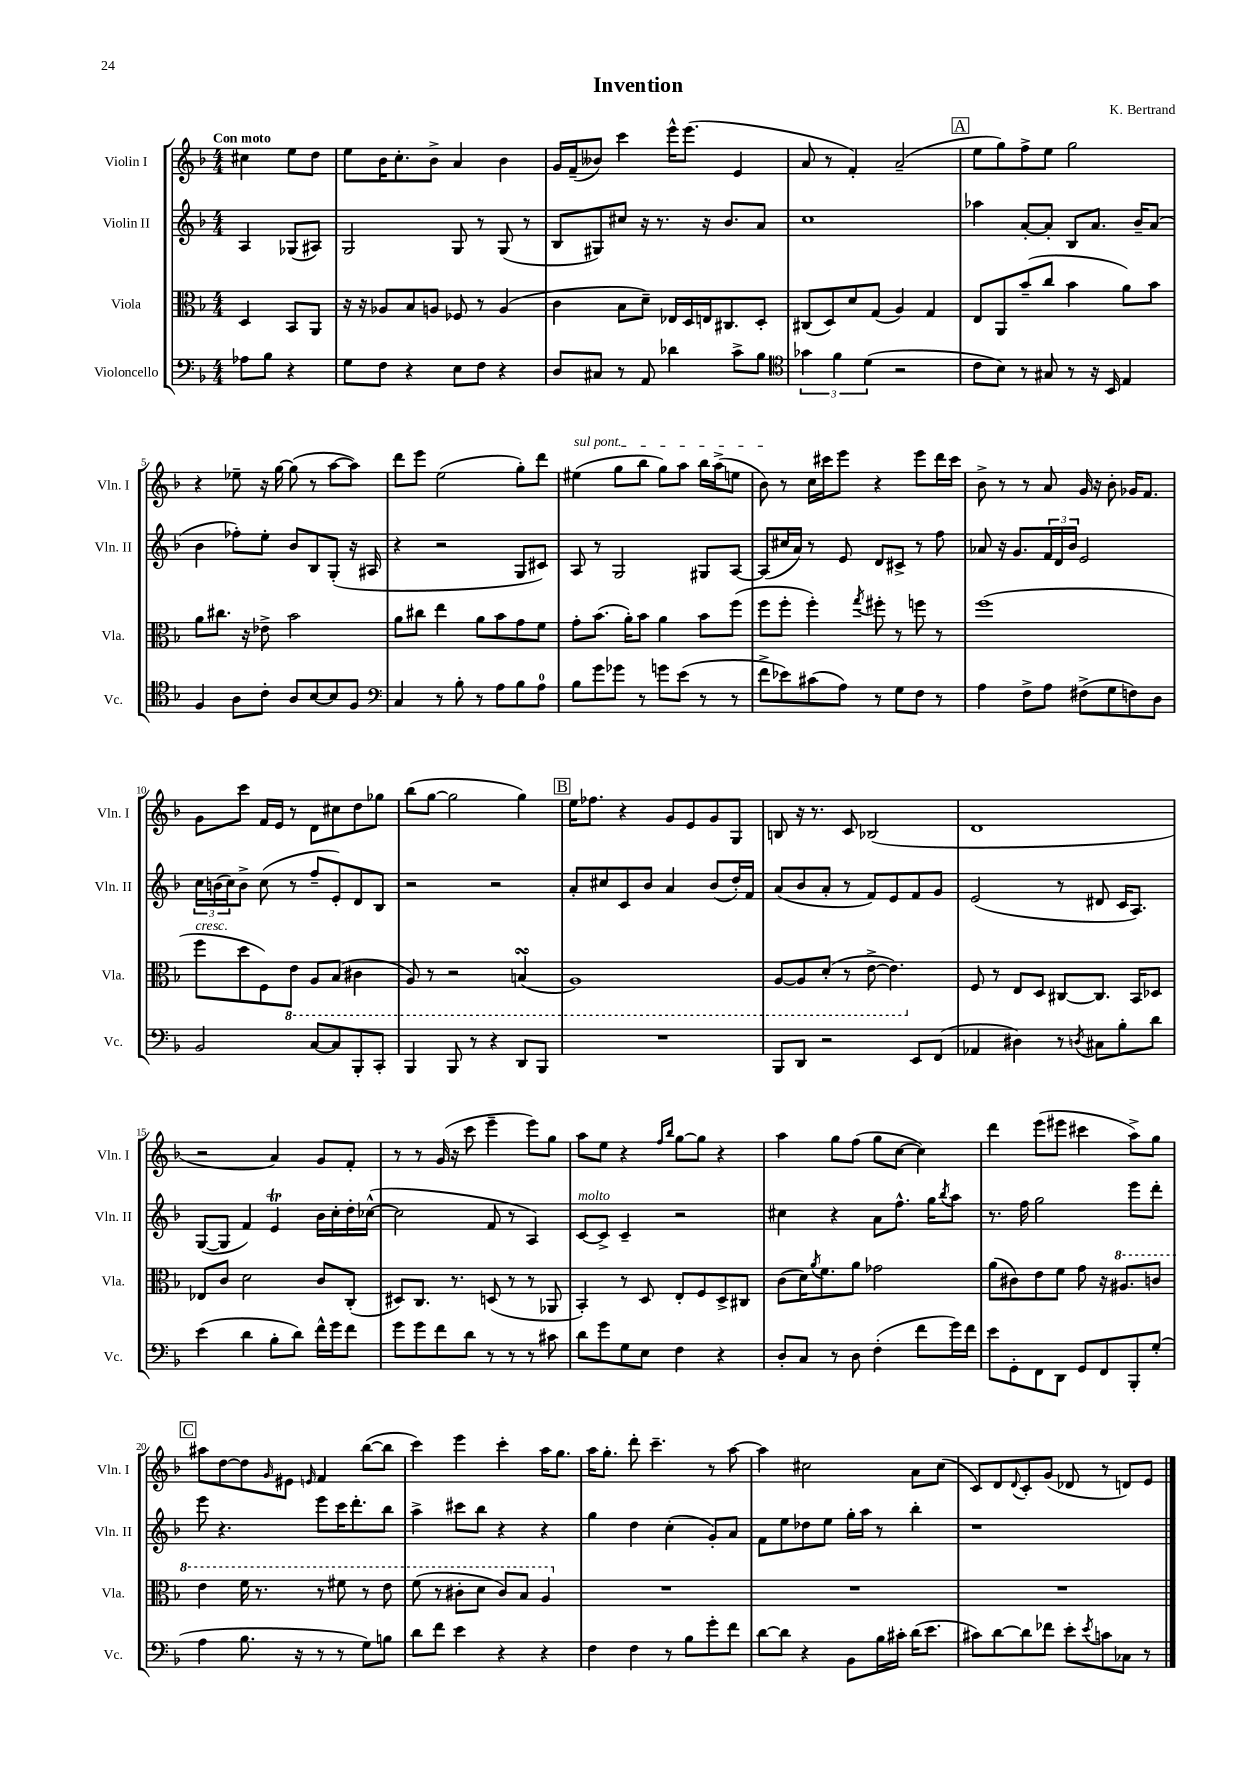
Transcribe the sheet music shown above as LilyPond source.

\header { title = "Invention" composer = "K. Bertrand" }
<<
\new StaffGroup <<
\new Staff = "s0" \with { instrumentName = "Violin I" shortInstrumentName = "Vln. I" } {
    \clef treble \key f \major \numericTimeSignature \time 4/4 \partial 2 \tempo "Con moto"
    cis''4 e''8 d''8 |
    e''8 bes'16 c''8.-. bes'8-> a'4 bes'4 |
    g'16 f'16--( beses'8) c'''4 e'''16-^ e'''8.( e'4 |
    a'8 r8 f'4-.) a'2--( |
    \mark \markup { \box "A" } e''8 g''8) f''8-> e''8 g''2 |
    r4 ees''8-- r16 g''16~ g''8( r8 a''8~ a''8) |
    d'''8 e'''8 e''2( g''8-.) d'''8 |
    \once \override TextSpanner.bound-details.left.text = \markup { \italic "sul pont." } eis''4\startTextSpan( g''8 bes''8 g''8) a''8 bes''16 a''16->( e''8 |
    bes'8\stopTextSpan) r8 c''16 cis'''16 e'''8 r4 e'''8 d'''16 cis'''16 |
    bes'8-> r8 r8 a'8 g'16 r16 bes'8-. ges'16 f'8. |
    g'8 c'''8 f'16 e'16 r8 d'8 cis''8 d''8 ges''8 |
    bes''8( g''8~ g''2 g''4) |
    \mark \markup { \box "B" } e''16 fes''8. r4 g'8 e'8 g'8 g8 |
    b8 r16 r8. c'8 bes2( |
    d'1 |
    r2 a'4) g'8 f'8-. |
    r8 r8 g'16( r16 c'''8 e'''4-- e'''8) g''8 |
    a''8 e''8 r4 \grace { f''16 bes''16 } g''8~ g''8 r4 |
    a''4 g''8 f''8( g''8 c''8~ c''4) |
    d'''4 e'''8( eis'''8 cis'''4 a''8->) g''8 |
    \mark \markup { \box "C" } ais''8 d''8~ d''8 \grace { g'16 } eis'8 \grace { e'16 } f'4 bes''8~( bes''8 |
    c'''4) e'''4 c'''4-. a''16 g''8. |
    a''16 g''8.-. d'''8-. c'''4.-- r8 a''8~ |
    a''4 cis''2 a'8 cis''8( |
    c'8) d'8 \appoggiatura { d'8 } c'8-. g'8( des'8 r8 d'8) e'8 \bar "|." |
}
\new Staff = "s1" \with { instrumentName = "Violin II" shortInstrumentName = "Vln. II" } {
    \clef treble \key f \major \numericTimeSignature \time 4/4 \partial 2
    a4 ges8( ais8) |
    g2 g8 r8 g8( r8 |
    bes8 gis8) cis''8 r16 r8. r16 bes'8. a'8 |
    c''1 |
    \mark \markup { \box "A" } aes''4 a'8~-. a'8-. bes8 a'8. bes'16-- a'8( |
    bes'4 fes''8-.) e''8-. bes'8 bes8 g8-.( r16 ais16 |
    r4 r2 g8 cis'8) |
    a8 r8 g2 gis8 a8~ |
    a8( cis''16 a'16) r8 e'8 d'8 cis'8-> r8 f''8 |
    aes'8 r16 g'8. \tuplet 3/2 { f'16 d'16 bes'16 } e'2 |
    \tuplet 3/2 { c''16 b'16( c''16) } b'8-> c''8( r8 f''8-- e'8-.) d'8 bes8 |
    r2 r2 |
    \mark \markup { \box "B" } a'8-. cis''8 c'8 bes'8 a'4 bes'8( d''16-.) f'16 |
    a'8( bes'8 a'8-. r8 f'8) e'8 f'8 g'8 |
    e'2( r8 dis'8 c'16 a8.) |
    g8~( g8 f'4) e'4\trill bes'16 c''16-. d''16-. ces''16~-^( |
    ces''2 f'8 r8 a4) |
    c'8~^\markup { \italic "molto" } c'8-> c'4-- r2 |
    cis''4 r4 a'8 f''8.-^ g''16 \acciaccatura { bes''8 } a''8 |
    r8. f''16 g''2 e'''8 d'''8-. |
    \mark \markup { \box "C" } e'''8 r4. e'''8 c'''16 d'''8.-. bes''8 |
    a''4-> cis'''8 bes''8 r4 r4 |
    g''4 d''4 c''4-.( g'8-.) a'8 |
    f'8 e''8 des''8 e''8 g''16-. a''16 r8 bes''4-. |
    r1 \bar "|." |
}
\new Staff = "s2" \with { instrumentName = "Viola" shortInstrumentName = "Vla." } {
    \clef alto \key f \major \numericTimeSignature \time 4/4 \partial 2
    d4 bes,8 a,8 |
    r16 r16 aes8 bes8 a8 fes8 r8 a4( |
    c'4 bes8 d'8--) ees16 d16 e16 cis8. d8-. |
    cis8( d8) d'8 g8( a4) g4 |
    \mark \markup { \box "A" } e8 a,8 bes'8--( c''8 bes'4 a'8) bes'8 |
    a'8 cis''8. r16 ees'8-> bes'2 |
    a'8 cis''8 e''4 a'8 bes'8 g'8 f'8 |
    g'8-. bes'8.( a'16-.) bes'8 a'4 bes'8 f''8( |
    f''8 f''8-. f''4-.) \acciaccatura { g''8 } fis''8-. r8 f''8 r8 |
    f''1( |
    f''8^\markup { \italic "cresc." } d''8 f8) \ottava #-1 e8 a,8 bes,8( cis4 |
    a,8) r8 r2 b,4\turn( |
    \mark \markup { \box "B" } a,1) |
    a,8~ a,8 d8-.( r8 e8~-> e4.) \ottava #0 |
    f8 r8 e8 d8 cis8~ cis8. bes,16 des8 |
    ees8 c'8 d'2 c'8 c8-.( |
    dis8) c8. r8. d8( r8 r8 aes,8 |
    bes,4-.) r8 d8 e8-. f8 d8-> cis8 |
    c'8( d'16) \acciaccatura { a'8 } f'8. a'8 ges'2 |
    a'8( cis'8) e'8 f'8 g'8 r16 \ottava #1 ais'8. c''!8 |
    \mark \markup { \box "C" } e''4 f''16 r8. r8 fis''8 r8 e''8 |
    f''8( r8 cis''8-. d''8 cis''8) bes'8 a'4 \ottava #0 |
    R1 |
    R1 |
    R1 \bar "|." |
}
\new Staff = "s3" \with { instrumentName = "Violoncello" shortInstrumentName = "Vc." } {
    \clef bass \key f \major \numericTimeSignature \time 4/4 \partial 2
    aes8 bes8 r4 |
    g8 f8 r4 e8 f8 r4 |
    d8 cis8 r8 a,8 des'4 c'8-> bes8 |
    \clef tenor \tuplet 3/2 { ges'4 f'4 d'4( } r2 |
    \mark \markup { \box "A" } c'8 bes8) r8 gis8 r8 r16 bes,16 e4 |
    f4 a8 c'8-. a8 bes8~ bes8 f8 |
    \clef bass c4 r8 bes8-. r8 a8 bes8 a8-0 |
    bes8 g'8 ges'8 r8 g'8 e'8( r8 r8 |
    f'8-> ees'8) cis'8( a8) r8 g8 f8 r8 |
    a4 f8-> a8 fis8->( g8 f8) d8 |
    bes,2 c8~ c8 bes,,8-. c,8-. |
    bes,,4 bes,,8 r8 r4 d,8 bes,,8 |
    \mark \markup { \box "B" } R1 |
    bes,,8 d,8 r2 e,8 f,8( |
    aes,4 dis4) r8 \acciaccatura { d8 } cis8 bes8-. d'8 |
    e'4( d'4 bes8-. d'8) f'16-^ g'16 f'8 |
    g'8 g'8 f'8 d'8 r8 r8 r8 cis'8 |
    d'8 g'8 g8 e8 f4 r4 |
    d8-. c8 r8 d8 f4-.( f'8 g'16) f'16 |
    e'8 g,8-. f,8 d,8 g,8 f,8 bes,,8-. g8-.( |
    \mark \markup { \box "C" } a4 bes8. r16 r8 r8 g8) b8 |
    d'8 f'8 e'4 r4 r4 |
    f4 f4 r8 bes8 g'8-. f'8 |
    d'8~ d'8 r4 bes,8 bes16 cis'16-. d'16( e'8. |
    cis'8) d'8~ d'8 fes'8 e'8-. \acciaccatura { e'8 } c'8 ces8 r8 \bar "|." |
}
>>
>>
